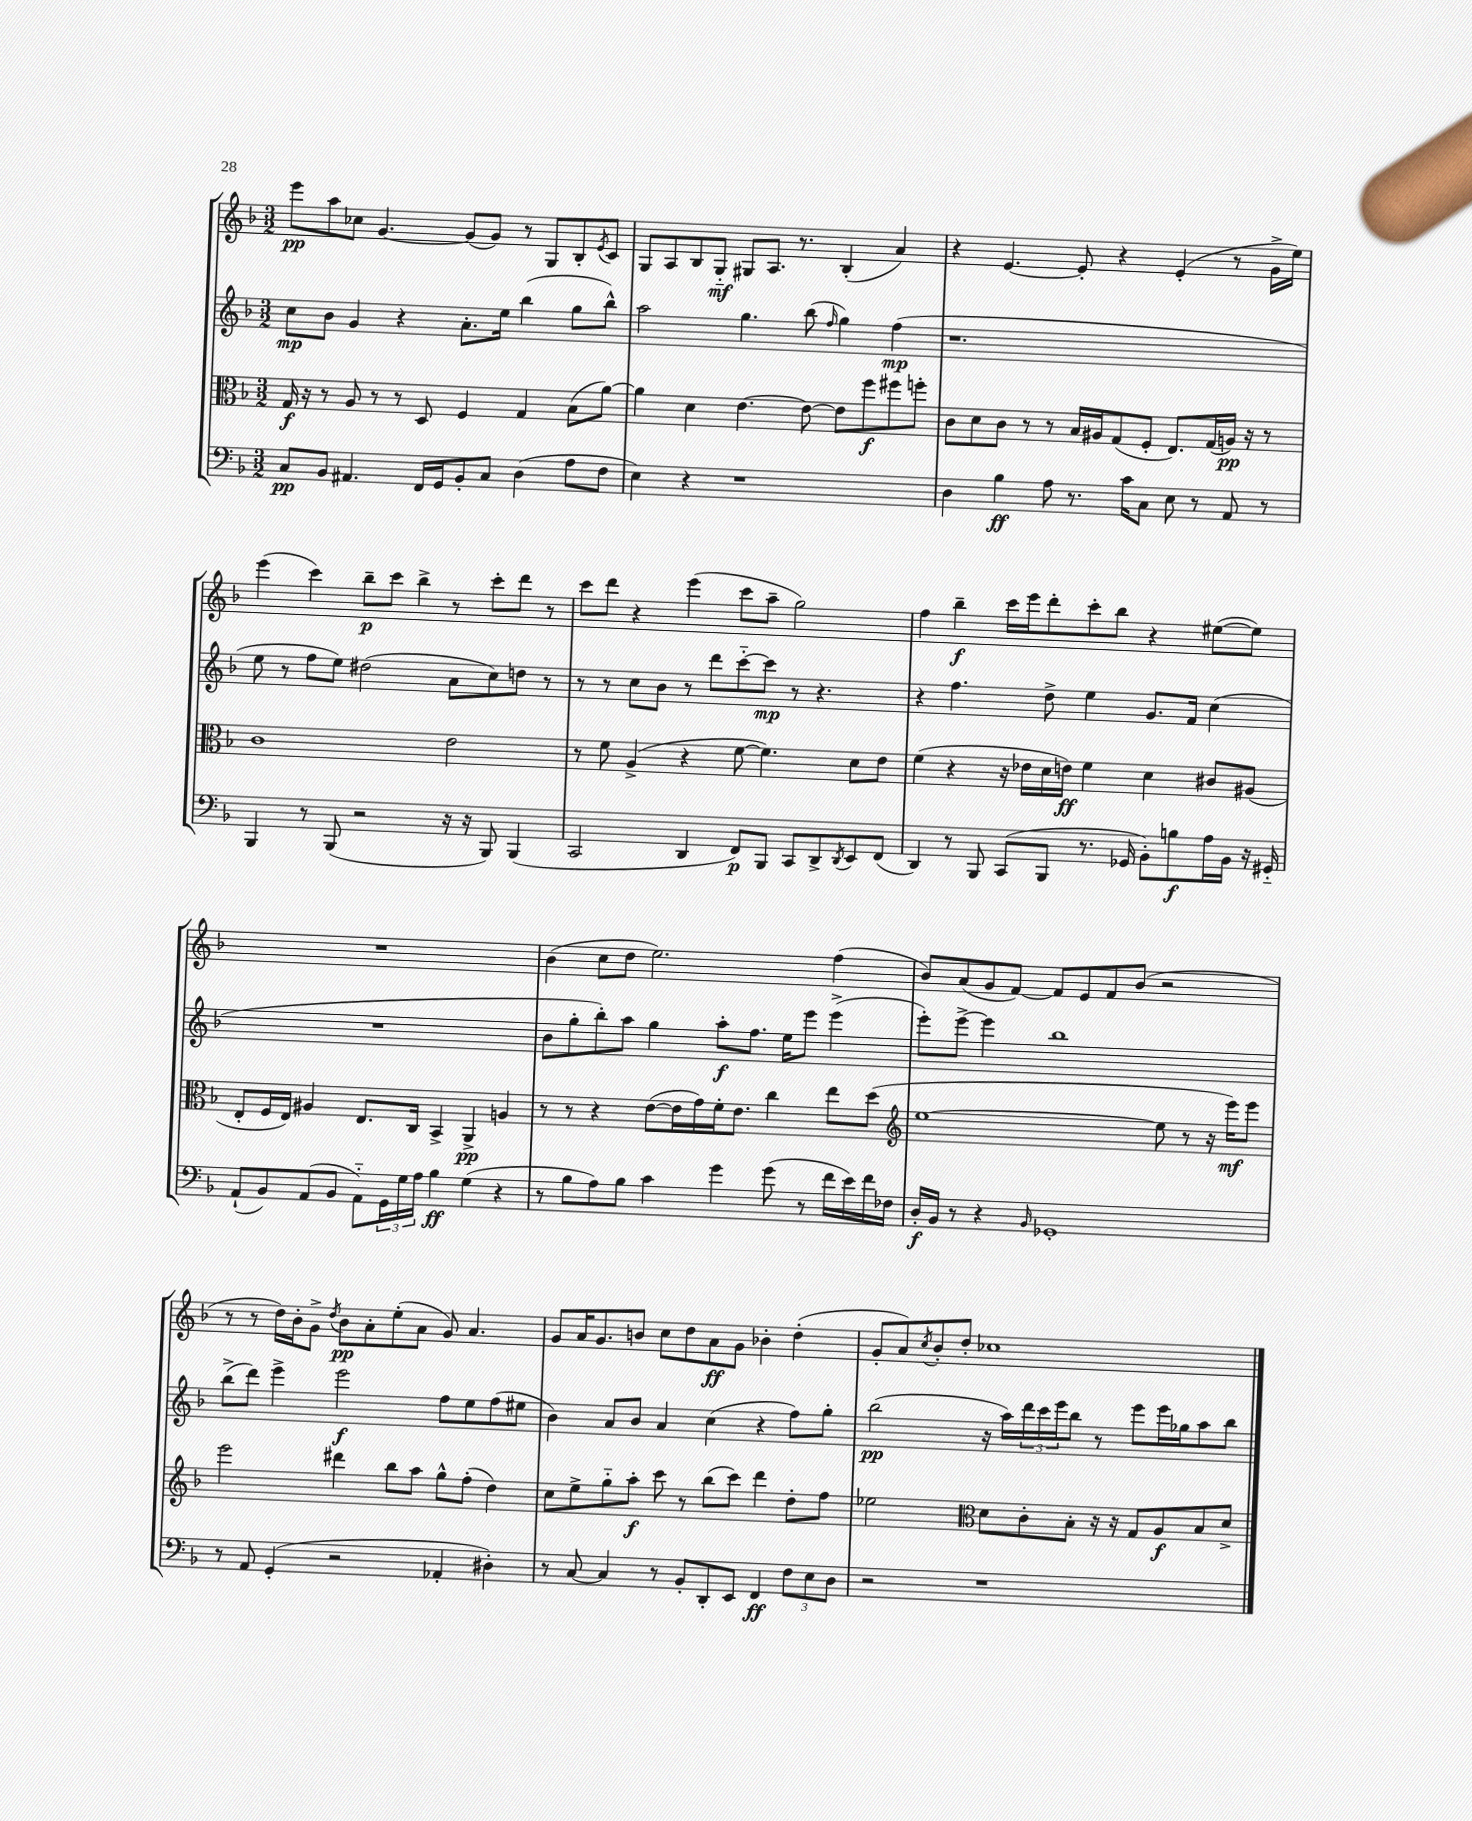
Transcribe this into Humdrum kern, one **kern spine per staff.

**kern	**kern	**kern	**kern
*staff4	*staff3	*staff2	*staff1
*clefF4	*clefC3	*clefG2	*clefG2
*k[b-]	*k[b-]	*k[b-]	*k[b-]
*M3/2	*M3/2	*M3/2	*M3/2
8C/L	16G/	8cc\L	8eee\L
.	16r	.	.
8BB-/J	8r	8b-\J	8aa\
4.AA#/	8A/	4g/	8cc-\J
.	8r	.	[4.g/
.	8r	4r	.
16FF/LL	8D/	.	.
16GG/J	.	.	.
8BB-'/	4F/	8.a'\L	(8g/]L
8C/J	.	.	8g/J)
.	.	16ee\Jk	.
(4D\	4G/	(4bb-\	8r
.	.	.	8G/L
8A\L	(8B-\L	8gg\L	8B-'/
.	.	.	8qe/
8F\J	[8a\J)	8bb-^^\J)	8c/J
=	=	=	=
4E\)	4a\]	2aa\	8G/L
.	.	.	8A/
4r	4d\	.	8B-/
.	.	.	8G'~/J
1r	[4.e\	4.gg\	8G#/L
.	.	.	8.A/J
.	.	.	8.r
.	8e\_	(8bb-\	.
.	.	16qqff/	.
.	8e\]L	4gg\)	(4B-'/
.	8ff\	.	.
.	8ff#\	(4ff\	4a/)
.	8ff'\J	.	.
=	=	=	=
4D\	8c\L	1.r	4r
.	8d\	.	.
4B-\	8c\J	.	[4.e/
.	8r	.	.
8A\	8r	.	.
8.r	16B-/LL	.	8e'/]
.	16A#/J	.	.
.	(8G/	.	4r
16c\LK	.	.	.
8C\J	8F'/J	.	.
8E\	8.E/L)	.	(4e'/
8r	.	.	.
.	(16G/L	.	.
8AA/	16A/JJ)	.	8r
.	16r	.	.
8r	8r	.	16g^\LL
.	.	.	16ee\JJ)
=	=	=	=
4BBB-/	1c	8ee\	(4eee\
.	.	8r	.
8r	.	8ff\L	4ccc\)
(8BBB-/	.	8ee\J)	.
2r	.	(2dd#\	8bb-~\L
.	.	.	8ccc\J
.	.	.	4bb-^\
16r	2e\	8a\L	8r
16r	.	.	.
8BBB-/)	.	8cc\)	8ccc'\L
(4BBB-/	.	8dd\J	8ddd\J
.	.	8r	8r
=	=	=	=
2CC/	8r	8r	8ccc\L
.	8f\	8r	8ddd\J
.	(4A^/	8cc\L	4r
.	.	8b-\J	.
4DD/	4r	8r	(4eee\
.	.	8ddd\L	.
8FF/L)	[8f\	[8ccc'~\	8ccc\L
8BBB-/J	4.f\])	8ccc\]J	8aa~\J
8CC/L	.	8r	2gg\)
8DD^/	.	4.r	.
8qDD/	.	.	.
8EE/	8d\L	.	.
(8FF/J	8e\J	.	.
=	=	=	=
4DD/)	(4f\	4r	4ff\
8r	4r	4.ff\	4bb-~\
8BBB-/	.	.	.
(8CC/L	16r	.	16ccc\LL
.	16e-\LL	.	16eee\J
8BBB-/J	16d\	8dd^\	8ddd'\
.	16e\JJ)	.	.
8.r	4f\	4ee\	8ccc'\
.	.	.	8bb-\J
16GG-/	.	.	.
8BB-'\L)	4d\	8.g/L	4r
8B\	.	.	.
.	.	16f/Jk	.
16A\L	8c#/L	(4cc\	([8ee#\L
16BB-\JJ	.	.	.
16r	(8A#/J	.	8ee#\]J)
16GG#'~/	.	.	.
=	=	=	=
(8AA`/L	8E'/L	1.r	1.r
8BB-/)	16F/L	.	.
.	16E/JJ)	.	.
(8AA/	4A#/	.	.
8BB-/J	.	.	.
8AA'~\L)	8.E/L	.	.
24GG\L	.	.	.
24G\	.	.	.
.	16C/Jk	.	.
24A\JJ	.	.	.
4B-\	4BB-^/	.	.
(4G\	4AA^/	.	.
4r	4A/	.	.
=	=	=	=
8r	8r	8b-\L	(4b-\
8B-\L	8r	8gg'\	.
8A\)	4r	8bb-'\)	8cc\L
8B-\J	.	8aa\J	8dd\J
4c\	([8e\L	4gg\	2.ee\)
.	16e\]L	.	.
.	16g\)	.	.
4g\	16f'\J	8aa'\L	.
.	8.e\J	.	.
.	.	8.ff\J	.
(8g\	4cc\	.	.
.	.	16ee\LK	.
8r	.	8eee\J	.
16f\LL	8ee\L	(4eee^\	(4ff\
16e\)	.	.	.
16f\	(8dd\J	.	.
16F-\JJ	.	.	.
=	=	=	=
*	*clefG2	*	*
16D'/LL	[1ee	8eee'\L)	8b-/L)
16BB-/JJ	.	.	.
8r	.	[8eee^\J	(8a/
4r	.	4eee\]	8g/
.	.	.	[8f/J)
16qqBB-/	.	.	.
1GG-'	.	1bb-	8f/]L
.	.	.	8e/
.	.	.	8f/
.	.	.	(8b-/J
.	8ee\]	.	2r
.	8r	.	.
.	16r	.	.
.	16eee\LK)	.	.
.	8eee\J	.	.
=	=	=	=
8r	2eee\	(8bb-^\L	8r
8AA/	.	8ddd\J)	8r
(4GG'/	.	4eee^\	16dd\LL)
.	.	.	16b-'\J
.	.	.	8g^\J
.	.	.	8qdd/
2r	4ddd#\	2eee\	8b-\L
.	.	.	8a'\
.	8bb-\L	.	(8ee'\
.	8aa\J	.	8a\J
4AA-'/	8gg^^\L	8ff\L	8g/)
.	(8ff'\J	8ee\	4.a/
4D#'\)	4dd\)	(8ff\	.
.	.	8ee#\J	.
=	=	=	=
8r	8cc\L	4b-\)	8g/L
[8C/	8ee^\	.	16a/K
.	.	.	8.g/
4C/]	8gg'~\	8a/L	.
.	8aa'\J	8b-/J	8b/J
8r	8ccc\	4a/	8cc\L
8BB-'/L	8r	.	8dd\
8DD'/	(8bb-\L	(4cc\	8a\
8EE/J	8ccc\J)	.	8g\J
4FF/	4ddd\	4r	4b-'\
12F\L	8dd'\L	8ff\L)	(4dd'\
12E\	.	.	.
.	8ff\J	8gg'\J	.
12D\J	.	.	.
=	=	=	=
2r	2ee-\	(2bb-\	8g'/L
.	.	.	8a/)
.	.	.	8qcc/
.	.	.	8b-'/
.	.	.	8dd'/J
*	*clefC3	*	*
1r	8d\L	16r	1cc-
.	.	16aa\LL)	.
.	8c'\	24ddd\	.
.	.	24ccc\	.
.	.	24eee\J	.
.	8B-'\J	8bb-\J	.
.	16r	8r	.
.	16r	.	.
.	8G/L	8eee\L	.
.	8A/	16eee\L	.
.	.	16gg-\J	.
.	8B-/	8aa\	.
.	8d^/J	8bb-\J	.
==	==	==	==
*-	*-	*-	*-
